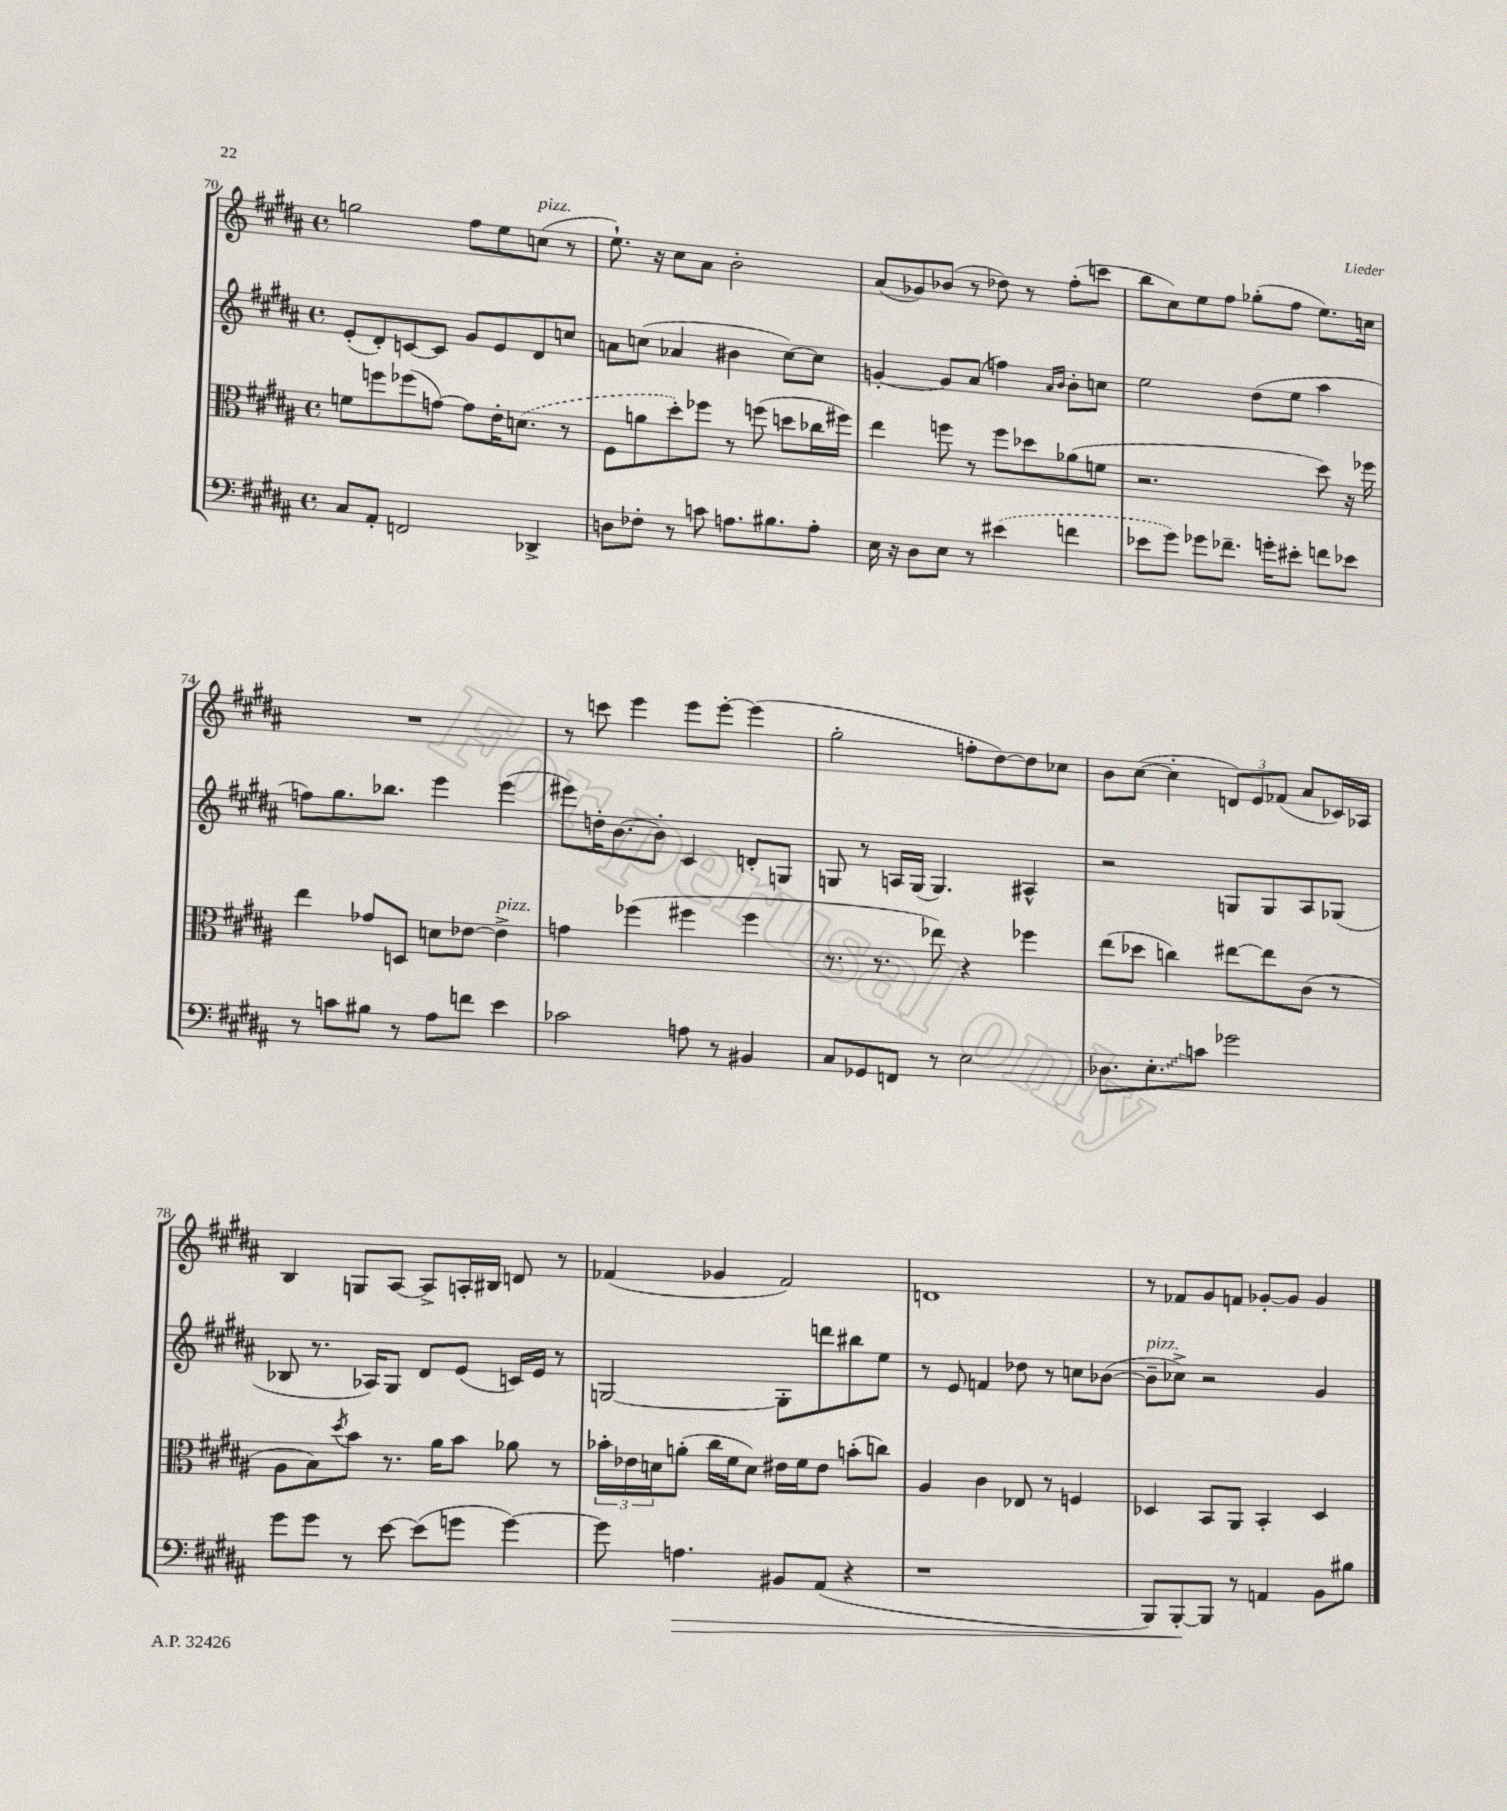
<<
\new StaffGroup <<
\new Staff = "s0" {
    \clef treble \key b \major \defaultTimeSignature \time 4/4
    g''2 fis''8 e''8 c''8^\markup { \italic "pizz." }( r8 |
    e''8.-!) r16 cis''8 ais'8 b'2-. |
    ais'8( ges'8) bes'8( r8 des''8) r8 fis''8-.( c'''8 |
    b''8 cis''8) e''8 fis''8 ges''8-.( fis''8 e''8.) c''16 |
    R1 |
    r8 c'''8 e'''4 e'''8 e'''8~-. e'''4( |
    gis''2-. f''8-. dis''8~) dis''8 ces''8 |
    b'8 cis''8~( cis''4-. \tuplet 3/2 { d'8) e'8 fes'8( } ais'8 ces'16) aes16 |
    b4 g8 ais8~ ais8-> a16-. bis16 d'8 r8 |
    fes'4( ges'4 fes'2) |
    d'1 |
    r8 fes'8 gis'8 f'8 ges'8~-. ges'8 ges'4 \bar "|." |
}
\new Staff = "s1" {
    \clef treble \key b \major \defaultTimeSignature \time 4/4
    e'8-.( dis'8-.) c'8~ c'8 gis'8 e'8 dis'8 c''8 |
    a'8 c''8( aes'4 bis'4 c''8~) c''8 |
    g'4~-. g'8 ais'8( f''4) \grace { ais'16 b'16 } b'8-. c''8 |
    e''2 dis''8( e''8 ais''4 |
    f''8) gis''8. bes''8. e'''4 e'''4( |
    eis'''8) d''16-. b'8.~ b'8-. cis'4 d'8-. g8 |
    g8 r8 a16 g16( g4.) ais4-^ |
    r2 g8 g8 ais8 ges8( |
    bes8 r8. aes16) gis8 dis'8 e'8( c'16) e'16 r8 |
    g2~ g8-. d'''8 bis''8 e''8 |
    r8 e'8 f'4 des''8 r8 c''8 bes'8~( |
    bes'8--^\markup { \italic "pizz." } ces''8->) r2 gis'4 \bar "|." |
}
\new Staff = "s2" {
    \clef alto \key b \major \defaultTimeSignature \time 4/4
    f'8 f''8 fes''8( g'8~) g'8 e'16-. \once \slurDashed d'8.( r8 |
    fis8 a'8 dis''8-.) fes''8 r8 f''8( d''8 ces''16 fis''16) |
    e''4 f''8 r8 f''8 des''8 aes'8( f'8 |
    r2. dis''8) r16 fes''16 |
    e''4 ges'8 d8 d'8 ees'8~ ees'4->^\markup { \italic "pizz." } |
    g'4 fes''4( fis''4 fis''4 |
    r8. r8. ees''8) r4 fes''4 |
    e''8( des''8 c''4) eis''8~ eis''8 cis'8( r8 |
    ais8 b8) \acciaccatura { dis''8 } b'8 r8. ais'16 b'8 aes'8 r8 |
    \tuplet 3/2 { bes'16-. ees'16 d'16 } a'8-.( cis''16 fis'16 d'8) eis'16 fis'16 eis'8 b'8-.( c''8) |
    ais4 cis'4 ees8 r8 f4 |
    des4 b,8 ais,8 b,4-. des4 \bar "|." |
}
\new Staff = "s3" {
    \clef bass \key b \major \defaultTimeSignature \time 4/4
    cis8 ais,8-. f,2 des,4-> |
    d8 fes8-. r8 c'8 a8. bis8. a8-. |
    e16 r16 dis8 e8 r8 \once \slurDashed eis'4( f'4 |
    ees'8 gis'8) ges'8 fes'8.-- g'16-. eis'8-. f'8 ees'8 |
    r8 c'8 bis8 r8 ais8 f'8 e'4 |
    ces'2 a8 r8 bis,4 |
    cis8 ges,8 f,8 r8 e2 |
    des8. \once \override Glissando.style = #'zigzag e8.-.\glissando c'8 ges'2 |
    gis'8 gis'8 r8 e'8~ e'8( g'8 g'4~) |
    g'8 a4.\> bis,8 ais,8( r4 |
    r1 |
    b,,8) b,,8~-.\! b,,8 r8 a,4 b,8 bis8 \bar "|." |
}
>>
>>
\layout { \context { \Score currentBarNumber = #70 } }
